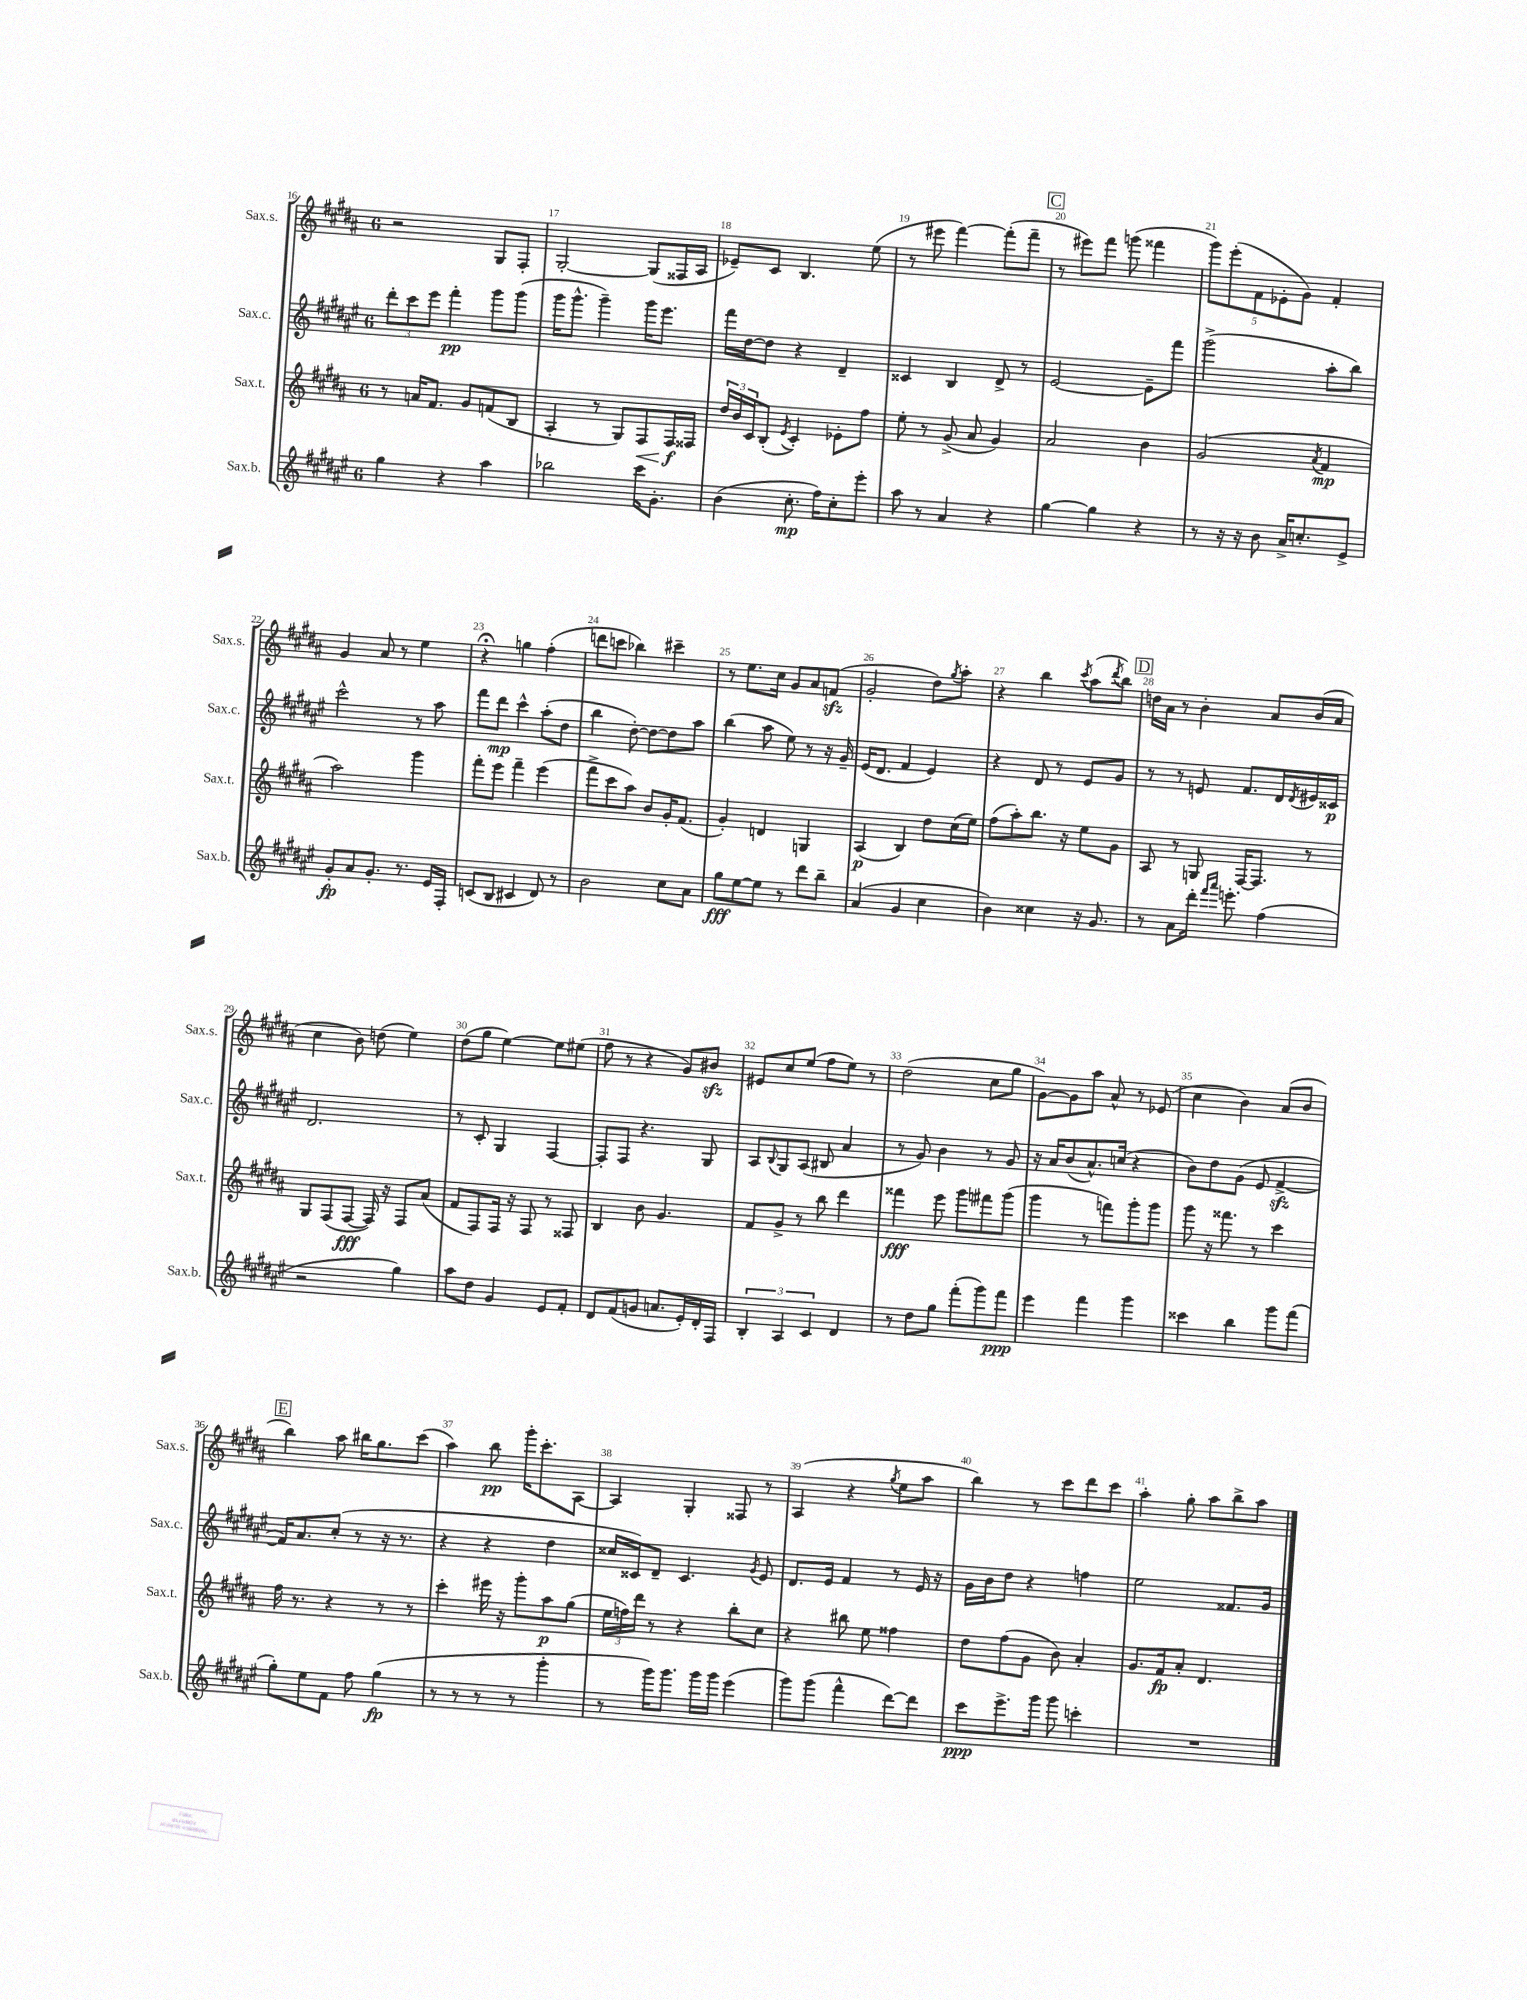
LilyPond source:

<<
\new StaffGroup <<
\new Staff = "s0" \with { instrumentName = "Sax.s." shortInstrumentName = "Sax.s." } {
    \clef treble \key b \major \once \override Staff.TimeSignature.style = #'single-digit \time 6/8
    r2 gis8 fis8-. |
    gis2~-. gis8( fisis16 ais16 |
    ees'8--) cis'8 b4. e''8( |
    r8 eis'''8 fis'''4~) fis'''8-.( fis'''8-- |
    \mark \markup { \box "C" } r8 eis'''8) fis'''8 g'''8( fisis'''4 |
    \tuplet 5/4 { gis'''8) e'''8-.( fis'8 ees'8-. gis'8) } fis'4-. |
    gis'4 ais'8 r8 e''4 |
    r4\fermata g''4 fis''4-.( |
    d'''8 c'''8 bes''4) cis'''4-- |
    r8 e''8. cis''16 gis'8 ais'8 f'8\sfz( |
    gis'2-. dis''8) \acciaccatura { gis''8 } ais''8-. |
    r4 b''4 \acciaccatura { cis'''8 } ais''8( \acciaccatura { dis'''8 } b''8) |
    \mark \markup { \box "D" } d''16 ais'16 r8 b'4-. ais'8 b'16( ais'16 |
    cis''4 b'8) d''8( e''4) |
    dis''8( gis''8 e''4~) e''8 eis''8( |
    fis''8 r8 r4 gis'8) bis'8\sfz |
    eis'8 cis''8 e''8( fis''8 e''8) r8 |
    dis''2( cis''8 gis''8 |
    gis'8~) gis'8 ais''8 ais'8-^ r8 ees'8( |
    cis''4 b'4) ais'8( b'8 |
    \mark \markup { \box "E" } b''4) ais''8 bis''16 gis''8. cis'''8( |
    ais''4) b''8\pp gis'''16-. cis'''8.-. ais8~ |
    ais4 gis4-. fisis8 r8 |
    ais4( r4 \acciaccatura { gis''8 } e''8 ais''8 |
    b''4) r8 cis'''8 dis'''8 cis'''8 |
    ais''4-. gis''8-. ais''8 b''8-> ais''8 \bar "|." |
}
\new Staff = "s1" \with { instrumentName = "Sax.c." shortInstrumentName = "Sax.c." } {
    \clef treble \key fis \major \once \override Staff.TimeSignature.style = #'single-digit \time 6/8
    \tuplet 3/2 { dis'''8-. cis'''8 eis'''8 } fis'''4-.\pp gis'''8 gis'''8( |
    gis'''16 gis'''8.-^ gis'''4--) gis'''16 eis'''8. |
    fis'''16 dis''16~ dis''8 r4 dis'4-- |
    cisis'4 b4 dis'8-> r8 |
    \mark \markup { \box "C" } eis'2~ eis'8-- fis'''8 |
    gis'''2->( ais''8-. b''8) |
    cis'''2-^ r8 ais''8 |
    fis'''8 dis'''8\mp cis'''4-^ ais''8-.( dis''8 |
    b''4 dis''8~-.) dis''8~ dis''8 ais''8 |
    b''4( ais''8 eis''8) r8 r16 gis'16-- |
    eis'16( dis'8. fis'4 eis'4) |
    r4 dis'8 r8 eis'8 gis'8 |
    \mark \markup { \box "D" } r8 r8 e'8 fis'8. dis'16 \acciaccatura { dis'8 } eis'16 cisis'16\p |
    dis'2. |
    r8 cis'8-. gis4 fis4~ |
    fis8-. fis8 r4. gis8 |
    ais8 \appoggiatura { b8 } gis8 ais8( bis8 ais'4 |
    r8 gis'8) b'4 r8 gis'8 |
    r16 ais'16 b'8( ais'8.-^) c''16( r4 |
    b'8) dis''8 gis'8( eis'8 fis'4~->\sfz |
    \mark \markup { \box "E" } fis'16) ais'8. cis''8-.( r8 r16 r8. |
    r4 r4 dis''4 |
    cisis''16 cisis'16) dis'8-- cisis'4. \acciaccatura { gis'8 } eis'8 |
    dis'8. eis'16 fis'4 r8 eis'16 r16 |
    gis'16 b'16 dis''8 r4 f''4 |
    eis''2 fisis'8. gis'16 \bar "|." |
}
\new Staff = "s2" \with { instrumentName = "Sax.t." shortInstrumentName = "Sax.t." } {
    \clef treble \key b \major \once \override Staff.TimeSignature.style = #'single-digit \time 6/8
    r8 a'16 fis'8. gis'8 f'8( b8 |
    ais4-. r8 gis8) fis8\< fis16\f\! fisis16 |
    \tuplet 3/2 { dis''16 b'16 cis'16 } b8-.( \acciaccatura { e'8 } cis'4-.) ees'8-. fis''8 |
    e''8-. r8 gis'8->( ais'8 gis'4) |
    \mark \markup { \box "C" } ais'2 b'4 |
    gis'2( \acciaccatura { ais'8 } fis'4\mp |
    ais''2) gis'''4 |
    fis'''8-. e'''8 fis'''4-- e'''4( |
    fis'''8-> cis'''8 ais''8) b'8 gis'16-. fis'8.( |
    gis'4-.) d'4 g4 |
    ais4\p( b4) dis''8 cis''16( e''16) |
    fis''8( ais''8-.) b''8. r16 e''8 gis'8 |
    \mark \markup { \box "D" } ais8 r8 g8 fis16~ fis8. r8 |
    gis8 fis8( fis8~\fff fis16) r16 fis8 ais'8( |
    fis'8 fis8) fis16 r16 fis8 r8 fisis8 |
    b4 b'8 gis'4. |
    fis'8 gis'8-> r8 b''8 dis'''4 |
    fisis'''4\fff e'''8 gis'''8 fis'''8 gis'''8( |
    gis'''4 r8 f'''8) gis'''8-. gis'''8 |
    gis'''8 r16 fisis'''8. r8 cis'''4 |
    \mark \markup { \box "E" } fis''16 r8. r4 r8 r8 |
    cis'''4-. eis'''16 r16 gis'''8-. ais''8\p gis''8( |
    \tuplet 3/2 { e''16 f''16) dis'''16 } r8 r4 b''8-. cis''8 |
    r4 bis''8 e''8 fisis''4 |
    dis''8 fis''8( gis'8 b'8) ais'4-. |
    gis'8. fis'16\fp ais'8-. dis'4. \bar "|." |
}
\new Staff = "s3" \with { instrumentName = "Sax.b." shortInstrumentName = "Sax.b." } {
    \clef treble \key fis \major \once \override Staff.TimeSignature.style = #'single-digit \time 6/8
    gis''4 r4 ais''4 |
    bes''2 cis'''16 gis'8.-. |
    b'4( cis''8.-.\mp fis''16) cis''8-. eis'''8-. |
    ais''8 r8 ais'4 r4 |
    \mark \markup { \box "C" } gis''4~ gis''4 r4 |
    r8 r16 r16 b'8 ais'16-> c''8.-. eis'8-> |
    gis'8-.\fp ais'8 gis'8.-. r8. eis'16 fis16-. |
    c'8( b8 cis'4 dis'8) r8 |
    b'2 cis''8 ais'8 |
    gis''8\fff eis''8~ eis''8 r8 dis'''8 b''8-- |
    ais'4( gis'4 cis''4 |
    b'4) cisis''4 r16 gis'8. |
    \mark \markup { \box "D" } r8 ais'8 dis'''16-. \grace { fis'''16 ais'''16 } e'''8.-. fis''4( |
    r2 gis''4) |
    ais''8 dis''8 gis'4 eis'8 fis'8-. |
    dis'8 fis'8( g'8 a'8. eis'16-.) dis'16-. fis16 |
    \tuplet 3/2 { b4-. ais4 cis'4 } dis'4 |
    r8 dis''8 gis''8 fis'''8-.( gis'''8) fis'''8\ppp |
    eis'''4 fis'''4 gis'''4 |
    cisis'''4 b''4 gis'''8 fis'''8( |
    \mark \markup { \box "E" } gis''8-.) eis''8 fis'8 fis''8 gis''4\fp( |
    r8 r8 r8 r8 gis'''4-. |
    r8 gis'''16) gis'''8. gis'''16 gis'''16 eis'''4( |
    gis'''8) gis'''8( fis'''4-^ dis'''8~) dis'''8 |
    cis'''8\ppp eis'''8.-> gis'''16 gis'''8 c'''4-. |
    R2. \bar "|." |
}
>>
>>
\layout { \context { \Score currentBarNumber = #16 \override BarNumber.break-visibility = ##(#f #t #t) barNumberVisibility = #all-bar-numbers-visible } }
